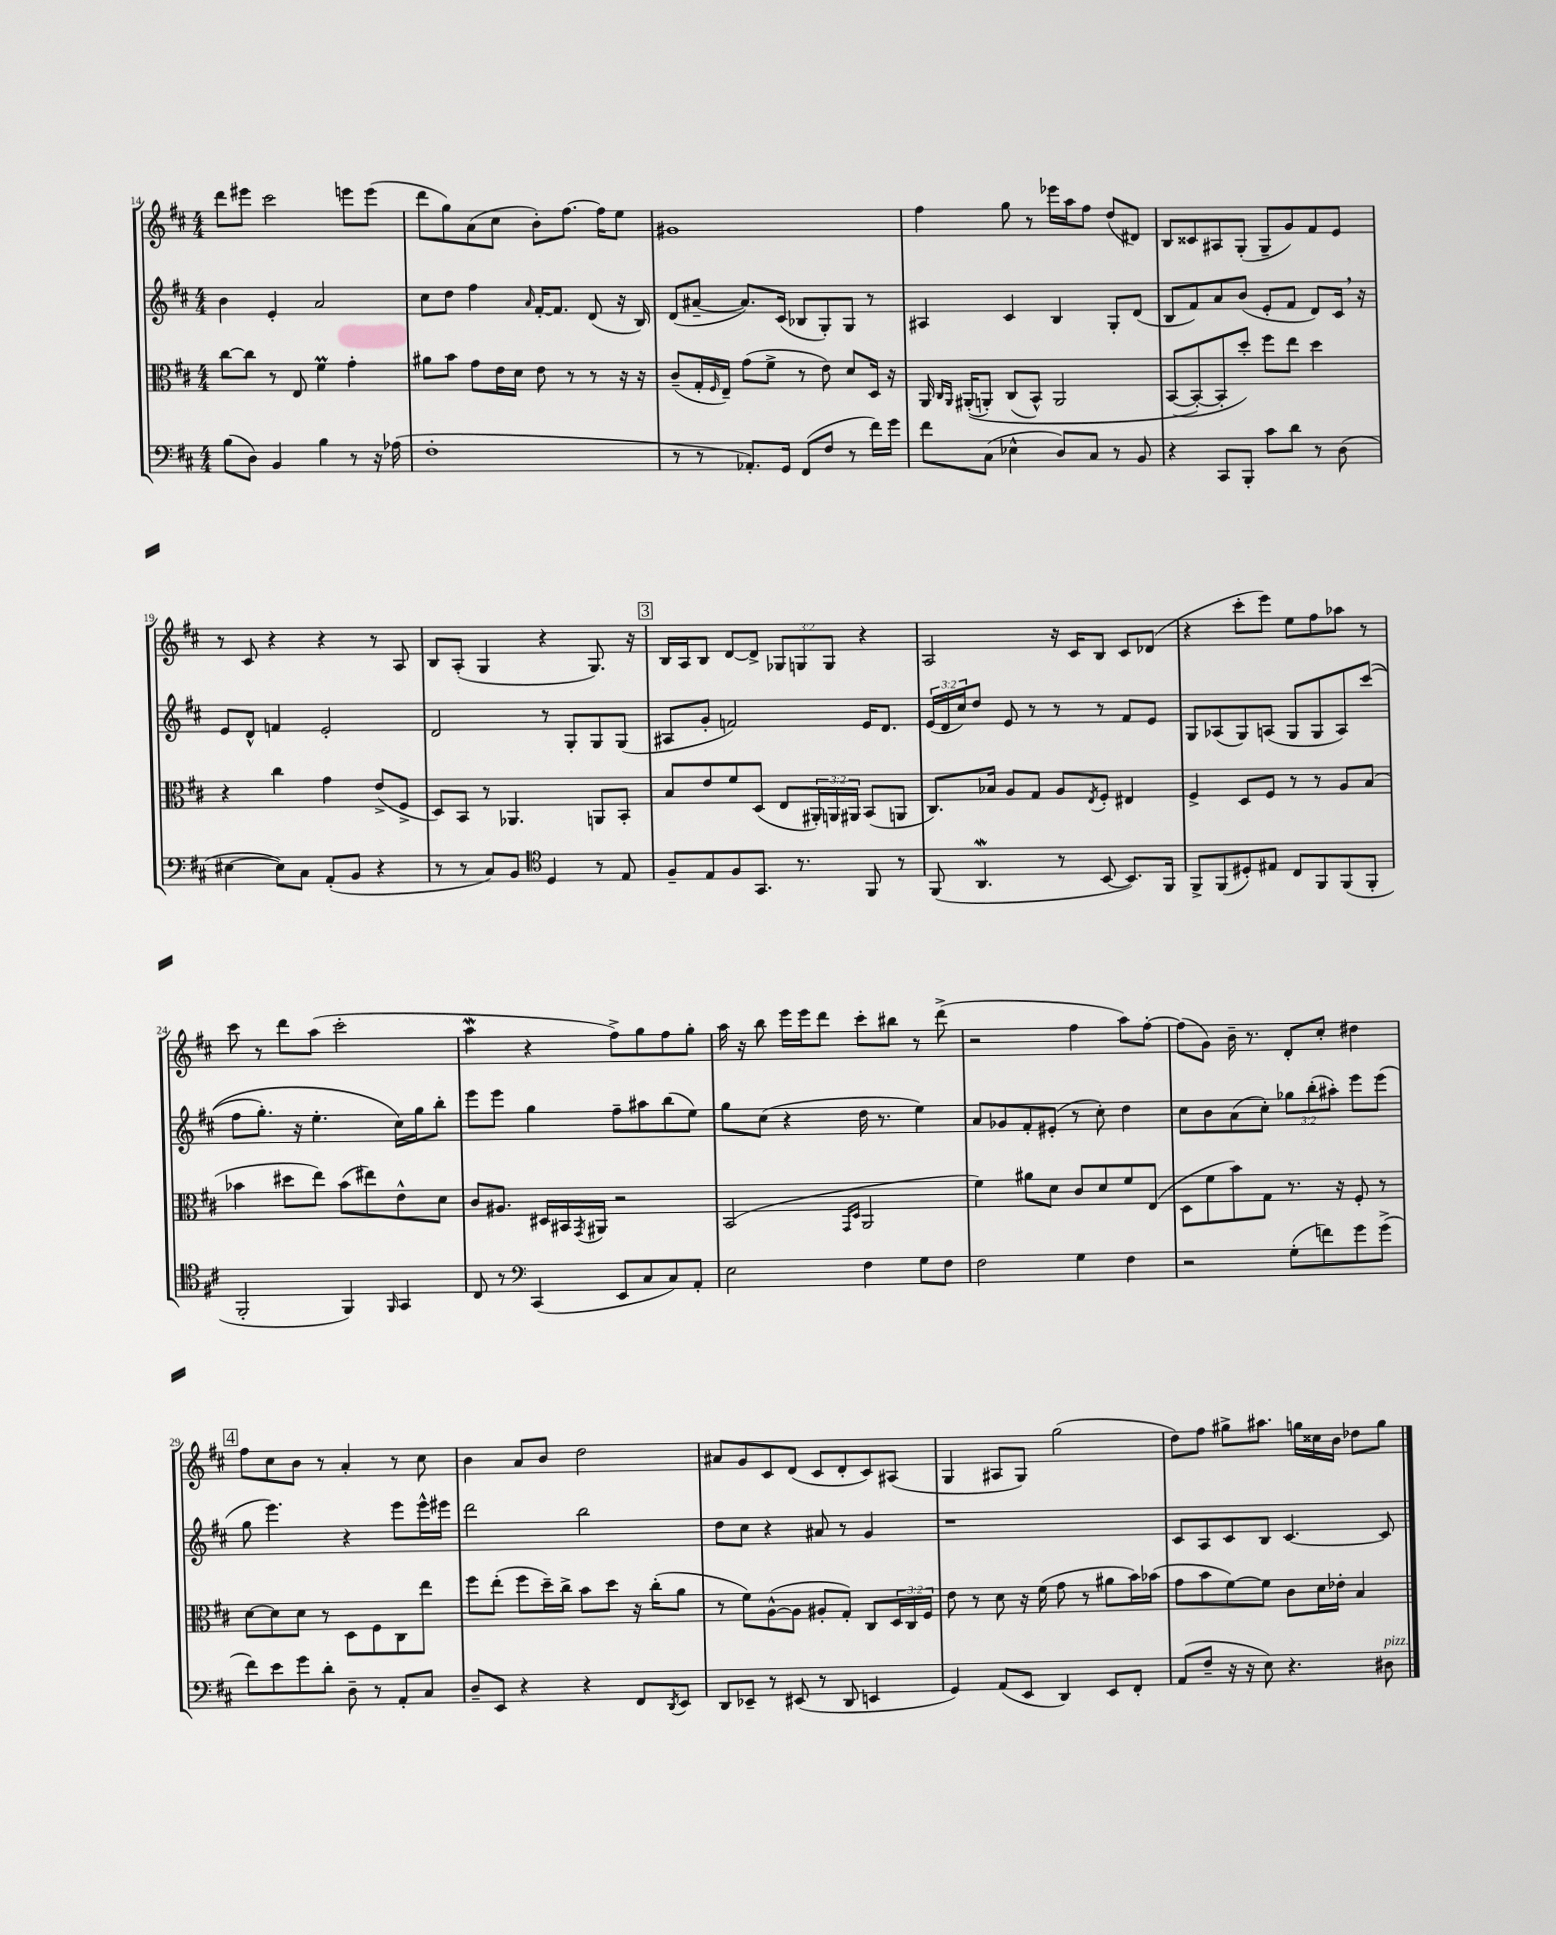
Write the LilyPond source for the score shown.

<<
\new StaffGroup <<
\new Staff = "s0" {
    \clef treble \key d \major \numericTimeSignature \time 4/4 \override Staff.TupletNumber.text = #tuplet-number::calc-fraction-text
    d'''8 eis'''8 cis'''2 e'''8 e'''8( |
    d'''8 g''8) a'8( cis''8 b'8-.) fis''8.~ fis''16 e''8 |
    gis'1 |
    fis''4 g''8 r8 ees'''16 a''16 fis''8 d''8( dis'8) |
    b8 cisis'8 ais8 g8-.( g8-- g'8) fis'8 e'8 |
    r8 cis'8 r4 r4 r8 a8 |
    b8 a8-.( g4 r4 g8.) r16 |
    \mark \markup { \box "3" } b16 a16 b8 d'8~ d'8-> \tuplet 3/2 { ges8 g8 g8 } r4 |
    a2 r16 cis'16 b8 cis'8 des'8( |
    r4 cis'''8-. e'''8) e''8 fis''8 aes''8 r8 |
    cis'''8 r8 d'''8 a''8( cis'''2-. |
    a''4\mordent r4 fis''8->) g''8 fis''8 g''8-. |
    a''16 r16 b''8 e'''16 e'''16 d'''8 cis'''8-. bis''8 r8 d'''8->( |
    r2 fis''4 a''8) fis''8~-. |
    fis''8( g'8) b'16-- r8. d'8-. cis''8-. dis''4 |
    \mark \markup { \box "4" } fis''8 cis''8 b'8 r8 a'4-. r8 cis''8 |
    b'4 a'8 b'8 d''2 |
    ais'8 g'8 cis'8 d'8( cis'8 d'8-. cis'8) ais8( |
    g4 ais8 g8) g''2( |
    d''8) fis''8 gis''8-> ais''8. g''16 cisis''16 b'16 des''8 g''8 \bar "|." |
}
\new Staff = "s1" {
    \clef treble \key d \major \numericTimeSignature \time 4/4 \override Staff.TupletNumber.text = #tuplet-number::calc-fraction-text
    b'4 e'4-. a'2 |
    cis''8 d''8 fis''4 \grace { a'16 } fis'16~-. fis'8. d'8( r16 b16) |
    d'8( ais'8~-- ais'8.) cis'16( bes8 g8-.) g8 r8 |
    ais4 cis'4 b4 g8-. d'8( |
    b8 fis'8) a'8 b'8( e'8-. fis'8 d'8) cis'16 \breathe r16 |
    e'8 d'8-^ f'4 e'2-. |
    d'2 r8 g8-. g8 g8( |
    \mark \markup { \box "3" } ais8 g'8-. f'2) e'16 d'8. |
    \tuplet 3/2 { e'16( d'16 cis''16) } d''8 e'8 r8 r8 r8 fis'8 e'8 |
    g8 aes8( g8) a8( g8 g8 a8) cis'''8(\( |
    fis''8 g''8.-.) r16 e''4.-. cis''16\) g''16 b''8-. |
    e'''8 e'''8 g''4 fis''8-- ais''8 b''8( e''8) |
    g''8 cis''8( r4 d''16 r8. e''4) |
    a'8 ges'8 fis'8-. eis'8-.( r8 cis''8-.) d''4 |
    cis''8 b'8 a'8( cis''8-.) \tuplet 3/2 { ges''8 b''8-.( ais''8-.) } e'''8 e'''8( |
    \mark \markup { \box "4" } g''8 e'''4.) r4 e'''8 e'''16-^ eis'''16 |
    d'''2 b''2 |
    d''8 cis''8 r4 ais'8 r8 g'4 |
    r1 |
    cis'8 a8 cis'8 b8 cis'4.~ cis'8 \bar "|." |
}
\new Staff = "s2" {
    \clef alto \key d \major \numericTimeSignature \time 4/4 \override Staff.TupletNumber.text = #tuplet-number::calc-fraction-text
    cis''8~ cis''8 r8 e8 fis'4\prall g'4-. |
    ais'8 b'8 g'8 e'16 d'16 e'8 r8 r8 r16 r16 |
    cis'8--( g16-. \grace { fis16 } e16--) g'8( fis'8-> r8 e'8) d'8 d16 r16 |
    a,16 \grace { cis16 a,16 } ais,16-.(\( a,8-.) cis8( b,8-^) a,2 |
    b,8~( b,8~-.\) b,8-. d''8-.) fis''8 e''8 d''4 |
    r4 cis''4 g'4 e'8->( fis8-> |
    d8) b,8 r8 aes,4. a,8 b,8-. |
    \mark \markup { \box "3" } b8 e'8 fis'8 d8( e8 \tuplet 3/2 { ais,16-.) a,16 ais,16 } b,8( a,8 |
    cis8.) bes16 a8 g8 a8 \acciaccatura { e8 } fis8-. eis4 |
    fis4-> d8 fis8 r8 r8 a8 b8( |
    bes'4 dis''8 e''8) bes'8( eis''8) e'8-^ d'8 |
    cis'8 ais8. dis16 bis,16 \acciaccatura { g,8 } ais,16 r2 |
    b,2( \grace { g,16 d16 } a,2 |
    fis'4) ais'8 d'8 cis'8 d'8 fis'8 e8( |
    d8 fis'8 b'8) g8 r8. r16 fis8-. r8 |
    \mark \markup { \box "4" } d'8~ d'8 d'8 r8 d8 fis8 cis8 e''8 |
    fis''8 e''8-.( fis''8 d''16--) cis''16-> b'8 d''8 r16 cis''16-.( a'8 |
    r8 fis'8) a8~-^( a8 ais8-. g8-.) cis8 \tuplet 3/2 { d16 cis16 fis16 } |
    e'8 r8 d'8 r16 fis'16( g'8 r8 ais'8 b'16) bes'16( |
    g'8 b'8 fis'8~) fis'8 cis'8 d'16 ees'16-. b4 \bar "|." |
}
\new Staff = "s3" {
    \clef bass \key d \major \numericTimeSignature \time 4/4
    b8( d8) b,4 b4 r8 r16 aes16( |
    fis1-. |
    r8 r8 aes,8.-.) g,16 fis,8( fis8 r8 fis'16) g'16 |
    fis'8 cis8( ees4-^ d8) cis8 r8 b,8 |
    r4 cis,8 b,,8-. cis'8 d'8 r8 d8( |
    eis4~ eis8) cis8 a,8-.( b,8 r4 |
    r8 r8 cis8) b,8 \clef tenor d4 r8 e8 |
    \mark \markup { \box "3" } fis8-- e8 fis8 g,8. r8. fis,8 r8 |
    fis,8( a,4.\mordent r8 b,8~ b,8.) fis,16 |
    fis,8-> fis,8( dis8-.) eis8 cis8 fis,8 fis,8( fis,8-. |
    fis,2-. fis,4) \grace { fis,16 } g,4 |
    cis8 r8 \clef bass cis,4( e,8 cis8 cis8) a,8-. |
    e2 fis4 g8 fis8 |
    fis2 g4 fis4 |
    r2 g8-.( f'8) g'8 g'8->( |
    \mark \markup { \box "4" } fis'8) e'8 g'8 d'8-. d8-- r8 a,8-. cis8 |
    d8-- e,8 r4 r4 fis,8 \acciaccatura { d,8 } e,8 |
    d,8 ees,8-- r8 eis,8( r8 d,8 e,4 |
    g,4) a,8( e,8 d,4) e,8 fis,8-. |
    a,8( fis8-- r16 r16 e8) r4. dis8^\markup { \italic "pizz." } \bar "|." |
}
>>
>>
\layout { \context { \Score currentBarNumber = #14 } }
